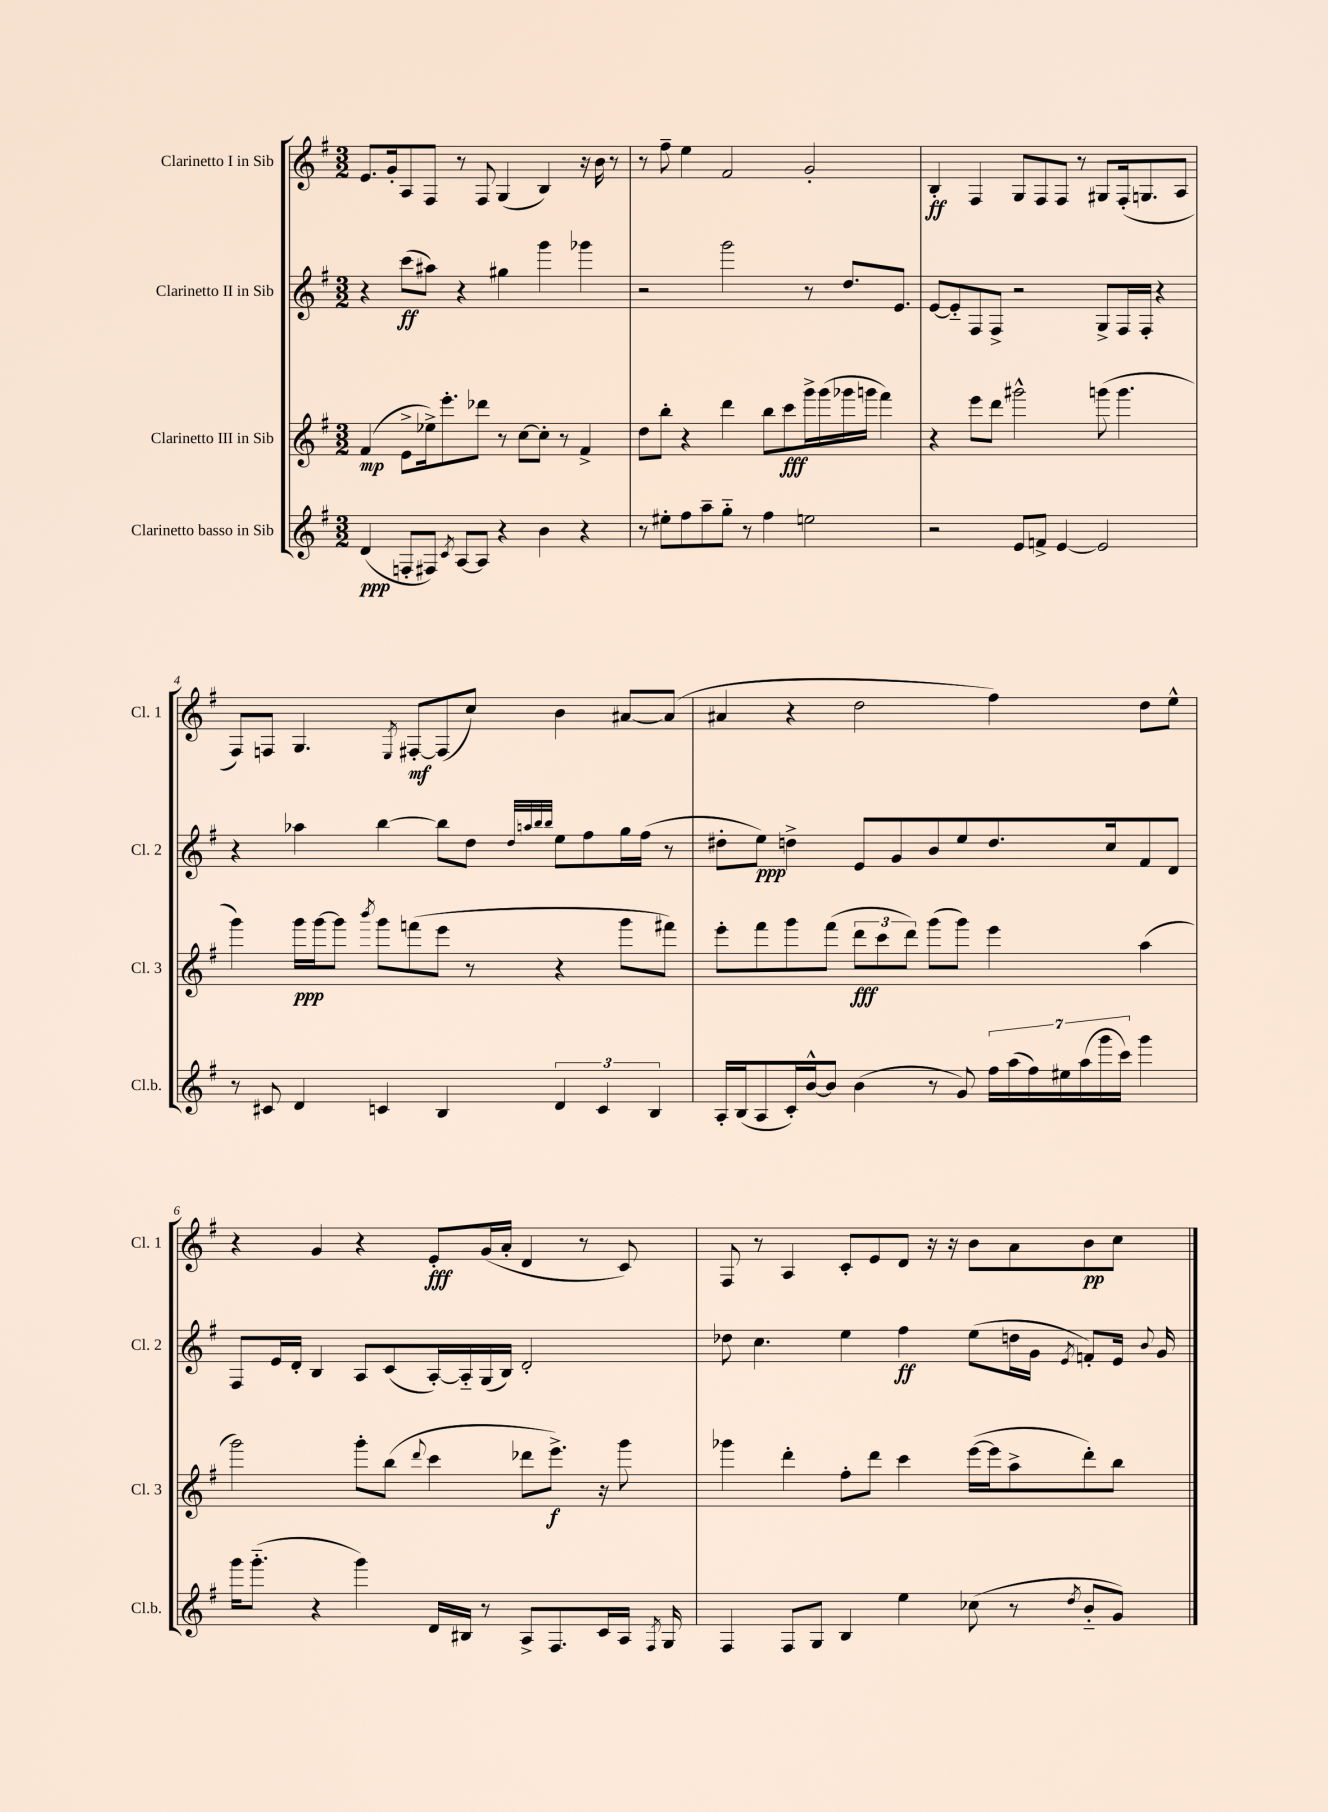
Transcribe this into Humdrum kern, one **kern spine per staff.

**kern	**kern	**kern	**kern
*staff4	*staff3	*staff2	*staff1
*clefG2	*clefG2	*clefG2	*clefG2
*k[f#]	*k[f#]	*k[f#]	*k[f#]
*M3/2	*M3/2	*M3/2	*M3/2
(4d	(4f#	4r	8.e
.	.	.	16g'
8F'	8e^	(8ccc	8A
8F#)	16ee-^)	8aa#)	8F#
.	8.eee'	.	.
8qc	.	.	.
[8A	.	4r	8r
8A]	8ddd-	.	8F#
4r	8r	4gg#	(4G
.	[8cc	.	.
4b	8cc']	4ggg	4B)
.	8r	.	.
4r	4f#^	4ggg-	16r
.	.	.	16b
.	.	.	8r
=	=	=	=
8r	8dd	2r	8r
8ee#'	8bb'	.	8ff#~
8ff#	4r	.	4ee
8aa~	.	.	.
8gg'~	4ddd	2ggg	2f#
8r	.	.	.
4ff#	8bb	.	.
.	8ccc	.	.
2ee	16ggg^	8r	2g'
.	(16ggg	.	.
.	16ggg-	8.dd	.
.	16ggg	.	.
.	4fff#)	.	.
.	.	8.e	.
=	=	=	=
2r	4r	[8e	4B'
.	.	8e'~]	.
.	8eee	8F#	4F#
.	8ddd	8F#^	.
8e	2ggg#^^	2r	8G
8f^	.	.	8F#
[4e	.	.	8F#
.	.	.	8r
2e]	(8ggg	8G^	8G#
.	4.ggg	16F#	(16F#'
.	.	16F#'	8.G
.	.	4r	.
.	.	.	8A
=	=	=	=
8r	4ggg)	4r	8F#)
8c#	.	.	8F
4d	16ggg	4aa-	4.G
.	[16ggg	.	.
.	8ggg]	.	.
.	8qbbb	.	.
4c	8ggg	[4bb	.
.	.	.	8qE
.	(8fff	.	[8F#'
4B	8eee	8bb]	(8F#]
.	8r	8dd	8cc)
.	.	32qqdd	.
.	.	32qqaa	.
.	.	32qqbb	.
.	.	32qqbb	.
6d	4r	8ee	4b
.	.	8ff#	.
6c	.	.	.
.	8ggg	16gg	[8a#
.	.	(16ff#	.
6B	.	.	.
.	8fff#)	8r	(8a#]
=	=	=	=
16A'	8eee'	8dd#'	4a#
(16B	.	.	.
8A	8fff#	8ee)	.
16c')	8ggg	4dd^	4r
[16b^^	.	.	.
8b]	(8fff#	.	.
(4b	12ddd	8e	2dd
.	12ccc	.	.
.	.	8g	.
.	12ddd)	.	.
8r	(8ggg	8b	.
8g)	8ggg)	8ee	.
28ff#	4eee	8.dd	4ff#)
(28aa	.	.	.
28ff#)	.	.	.
28ee#	.	.	.
(28aa	.	.	.
28ggg	.	.	.
.	.	16cc	.
28ccc)	.	.	.
4ggg	(4aa	8f#	8dd
.	.	8d	8ee^^
=	=	=	=
16ggg	2ggg)	8F#	4r
(8.ggg'~	.	.	.
.	.	16e	.
.	.	16d'	.
4r	.	4B	4g
4ggg)	8ggg'	8A	4r
.	(8bb	(8c	.
.	8qqddd	.	.
16d	4ccc	[16A')	8e'
16B#	.	16A'~]	.
8r	.	(16G	(16g
.	.	16B)	16a'
8A^	8ddd-	2d'	4d
8.F#	8.eee^)	.	.
.	.	.	8r
16c	16r	.	.
16A	8ggg	.	8c)
8qF#	.	.	.
16G	.	.	.
=	=	=	=
4F#	4ggg-	8dd-	8F#
.	.	4.cc	8r
8F#	4ddd'	.	4A
8G	.	.	.
4B	8ff#'	4ee	8c'
.	8ddd	.	8e
4ee	4ccc	4ff#	8d
.	.	.	16r
.	.	.	16r
(8cc-	([16eee	(8ee	8b
.	16eee]	.	.
8r	8aa^	16dd	8a
.	.	16g	.
8qdd	.	8qe	.
8b'~	8ddd')	8f')	8b
8g)	8bb	16e	8cc
.	.	8qqb	.
.	.	16g	.
==	==	==	==
*-	*-	*-	*-
